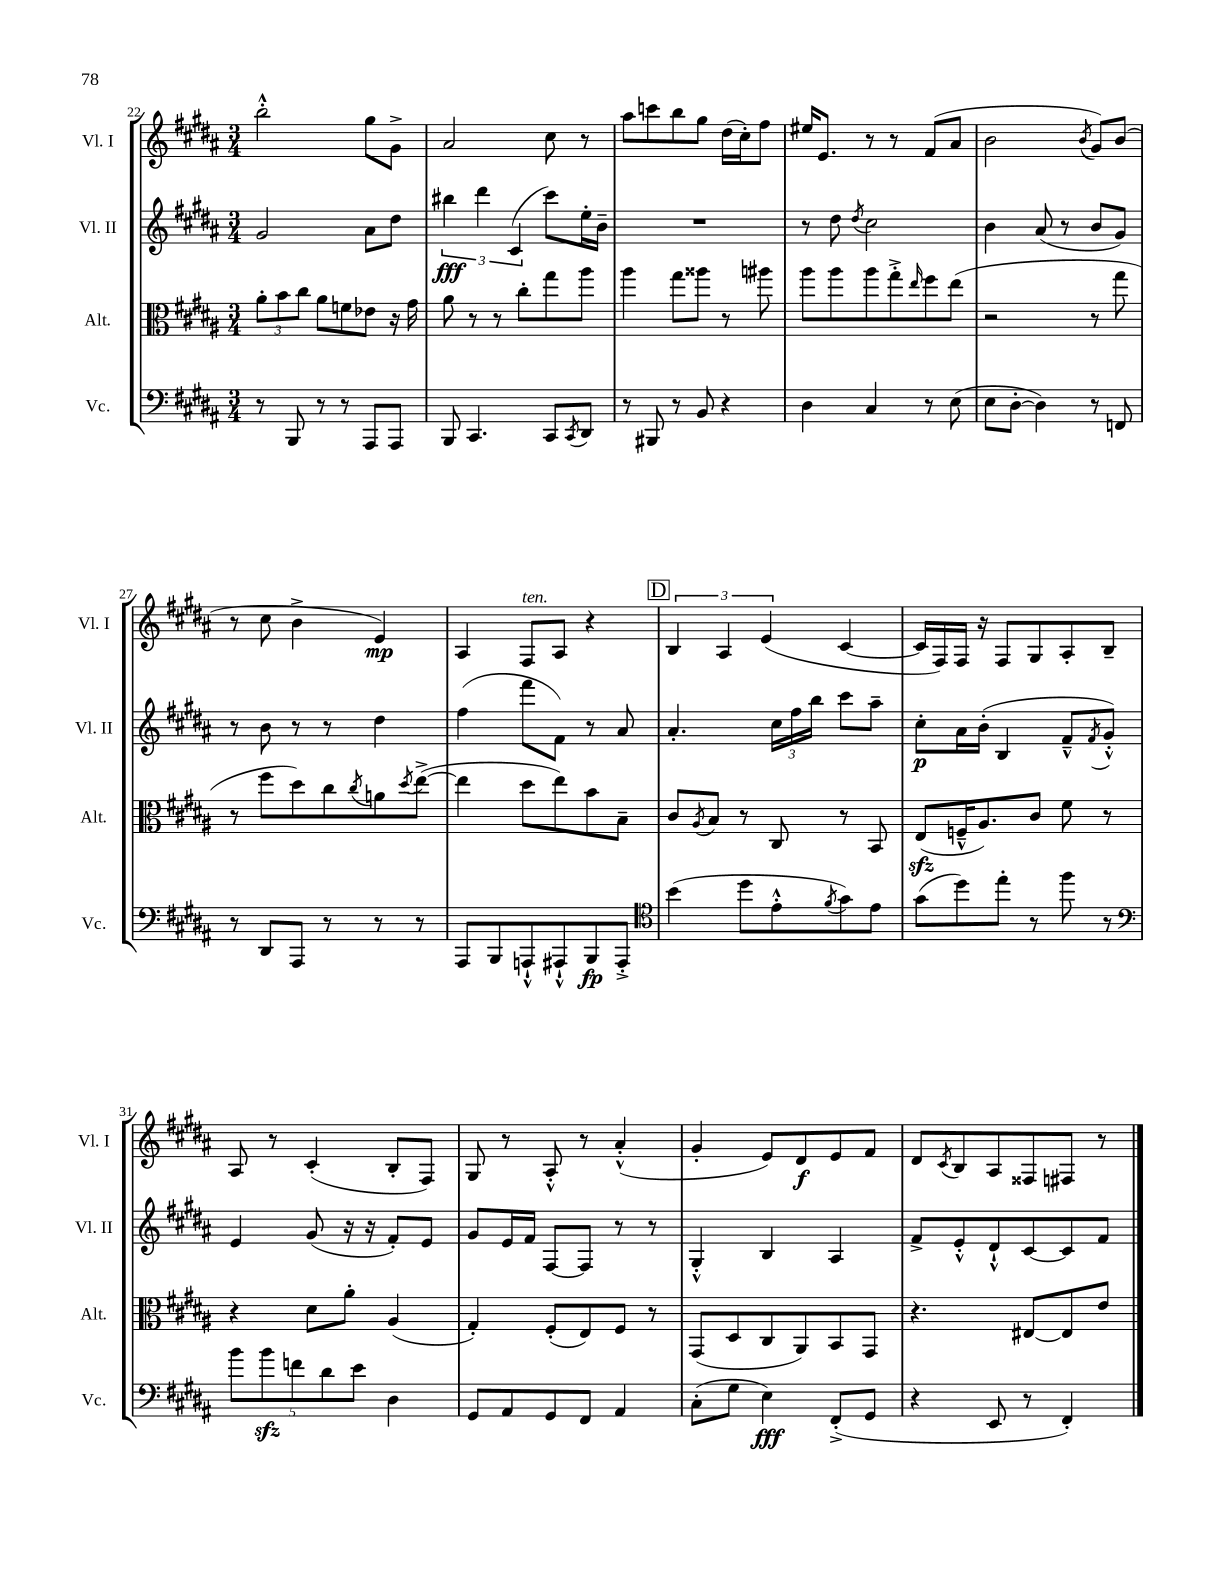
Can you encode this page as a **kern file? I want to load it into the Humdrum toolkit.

**kern	**kern	**kern	**kern
*staff4	*staff3	*staff2	*staff1
*clefF4	*clefC3	*clefG2	*clefG2
*k[f#c#g#d#a#]	*k[f#c#g#d#a#]	*k[f#c#g#d#a#]	*k[f#c#g#d#a#]
*M3/4	*M3/4	*M3/4	*M3/4
8r	12a#'	2g#	2bb'^^
.	12b	.	.
8BBB	.	.	.
.	12cc#	.	.
8r	8a#	.	.
8r	8f	.	.
8AAA#	8e-	8a#	8gg#
8AAA#	16r	8dd#	8g#^
.	16g#	.	.
=	=	=	=
8BBB	8a#	6bb#	2a#
4.CC#	8r	.	.
.	.	6ddd#	.
.	8r	.	.
.	.	(6c#	.
.	8cc#'	.	.
8CC#	8gg#	8ccc#)	8cc#
8qCC#	.	.	.
8DD#	8aa#	16ee'	8r
.	.	16b~	.
=	=	=	=
8r	4aa#	2.r	8aa#
8BBB#	.	.	8ccc
8r	8gg#	.	8bb
8BB	8aa##	.	8gg#
4r	8r	.	(16dd#
.	.	.	16cc#')
.	8aa#	.	8ff#
=	=	=	=
4D#	8aa#	8r	16ee#
.	.	.	8.e
.	8aa#	8dd#	.
.	.	8qdd#	.
4C#	8aa#	2cc#	8r
.	8gg#'^	.	8r
.	16qqee	.	.
8r	8ff#	.	(8f#
(8E	(8ee	.	8a#
=	=	=	=
8E	2r	4b	2b
[8D#'	.	.	.
4D#])	.	(8a#	.
.	.	8r	.
.	.	.	8qb
8r	8r	8b	8g#)
8FF	8gg#	8g#)	(8b
=	=	=	=
8r	8r	8r	8r
8DD#	8ff#	8b	8cc#
8AAA#	8dd#)	8r	4b^
8r	8cc#	8r	.
.	8qcc#	.	.
8r	8a	4dd#	4e)
.	8qdd#	.	.
8r	([8ee^	.	.
=	=	=	=
8AAA#	4ee]	(4ff#	4A#
8BBB	.	.	.
8AAA`^^	8dd#	8fff#	8F#
8AAA#`^^	8ee)	8f#)	8A#
8BBB	8b	8r	4r
8AAA#'^	8B~	8a#	.
=	=	=	=
*clefC4	*	*	*
(4b	8c#	4.a#'	6B
.	8qA#	.	.
.	8B	.	.
.	.	.	6A#
8dd#	8r	.	.
.	.	.	(6e
8e'^^	8C#	24cc#	.
.	.	24ff#	.
.	.	24bb	.
8qf#	.	.	.
8g#)	8r	8ccc#	[4c#
8e	8BB	8aa#~	.
=	=	=	=
(8g#	(8E	8cc#'	16c#]
.	.	.	16F#)
8dd#)	16F~^^	16a#	16F#
.	8.A#)	(16b'	16r
8ee'	.	4B	8F#
8r	8c#	.	8G#
8ff#	8f#	8f#~^^	8A#'
.	.	8qf#	.
8r	8r	8g#'^^)	8B~
=	=	=	=
*clefF4	*	*	*
10b	4r	4e	8A#
10b	.	.	.
.	.	.	8r
10f	.	.	.
.	8d#	(8g#	(4c#'
10d#	.	.	.
.	8a#'	16r	.
10e	.	.	.
.	.	16r	.
4D#	(4A#	8f#')	8B'
.	.	8e	8F#)
=	=	=	=
8GG#	4G#')	8g#	8G#
8AA#	.	16e	8r
.	.	16f#	.
8GG#	(8F#'	[8F#	8A#'^^
8FF#	8E)	8F#]	8r
4AA#	8F#	8r	(4a#'^^
.	8r	8r	.
=	=	=	=
(8C#'	(8GG#	4G#'^^	4g#'
8G#	8D#	.	.
4E)	8C#	4B	8e)
.	8AA#)	.	8d#
(8FF#'^	8BB	4A#	8e
8GG#	8GG#	.	8f#
=	=	=	=
4r	4.r	8f#^	8d#
.	.	.	8qc#
.	.	8e'^^	8B
8EE	.	8d#`^^	8A#
8r	[8E#	[8c#	8F##
4FF#')	8E#]	8c#]	8F#
.	8e	8f#	8r
==	==	==	==
*-	*-	*-	*-
